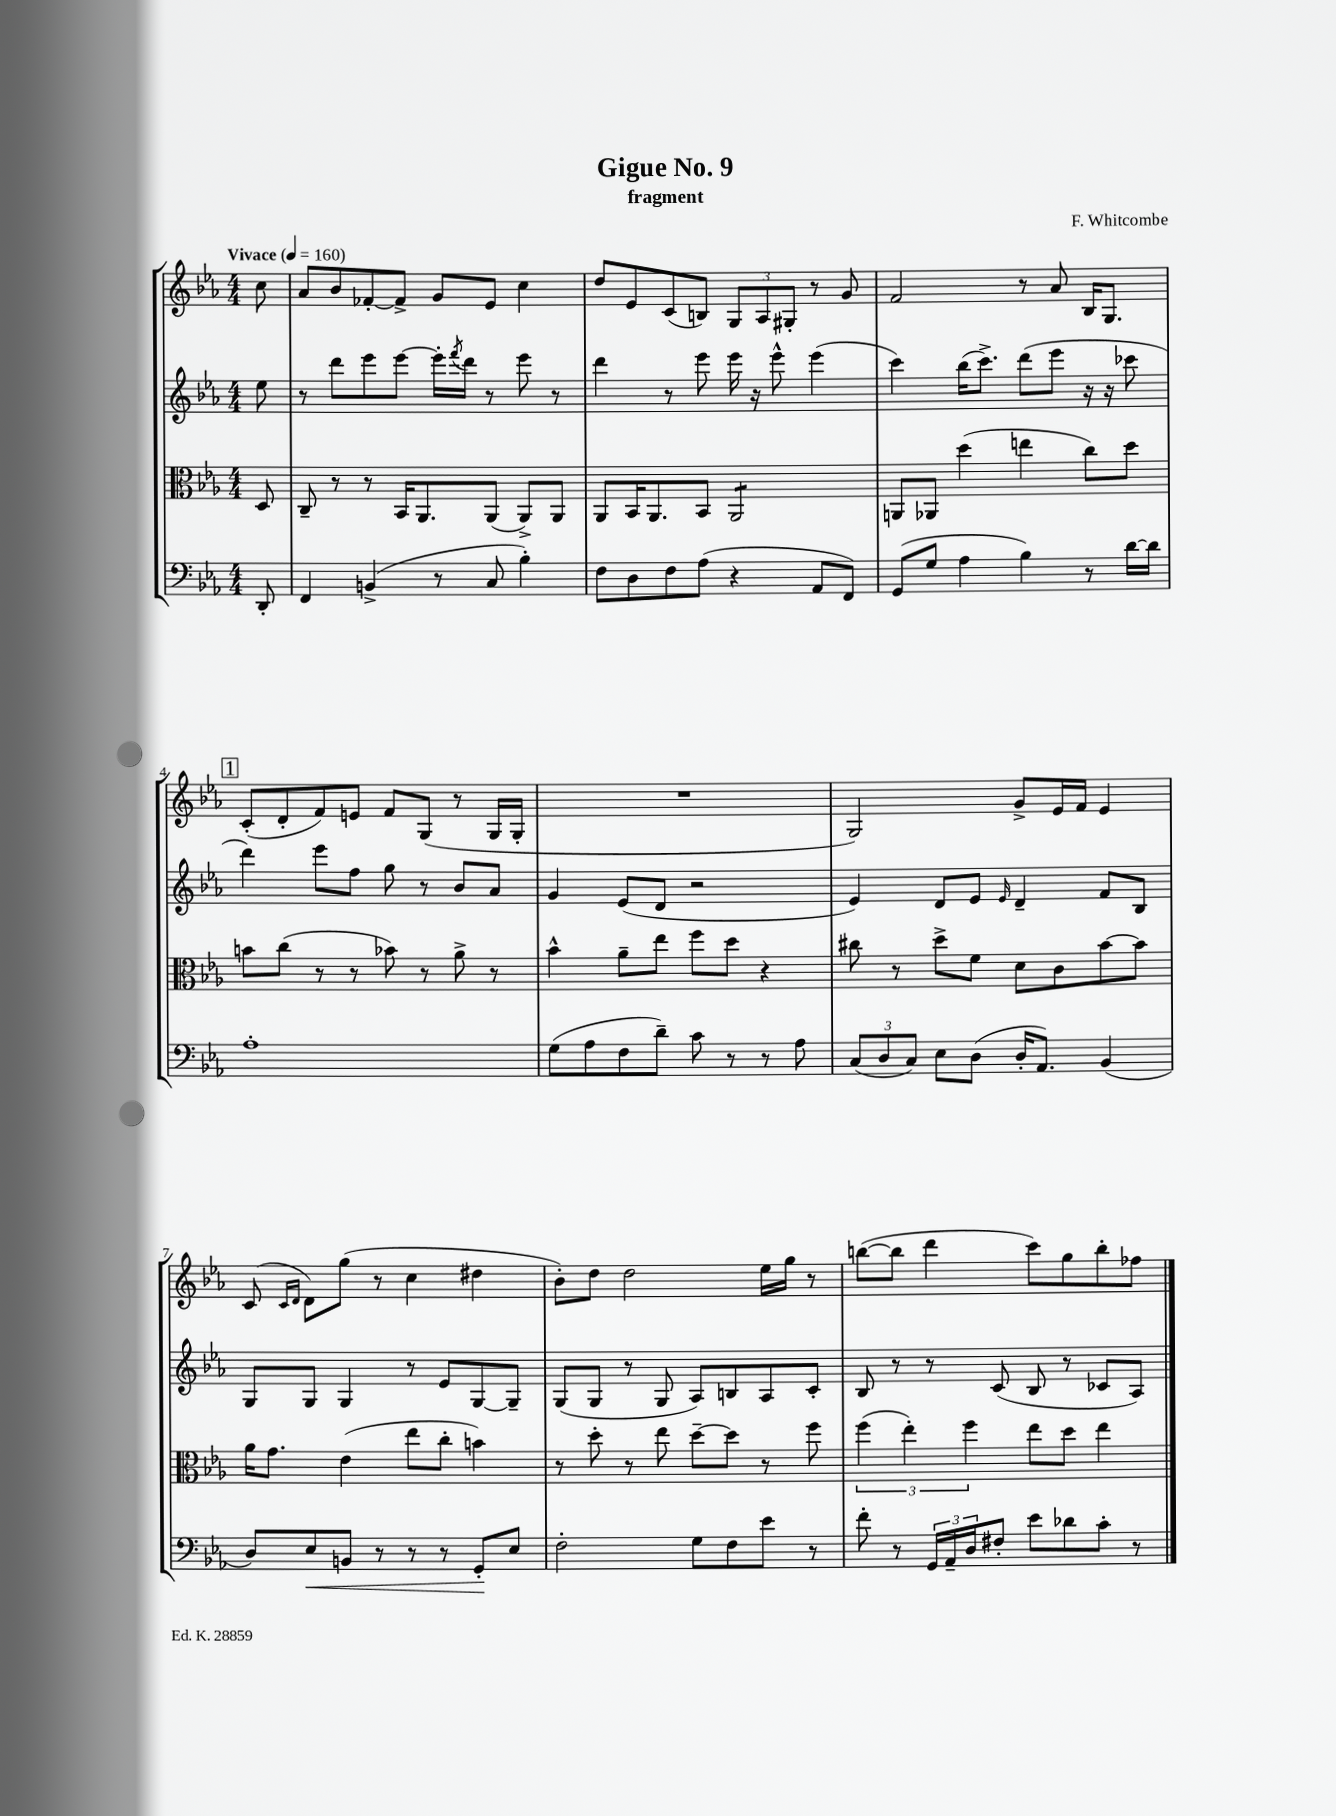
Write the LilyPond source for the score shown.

\header { title = "Gigue No. 9" composer = "F. Whitcombe" subtitle = "fragment" }
<<
\new StaffGroup <<
\new Staff = "s0" {
    \clef treble \key ees \major \numericTimeSignature \time 4/4 \partial 8 \tempo "Vivace" 4 = 160
    c''8 |
    aes'8 bes'8 fes'8~-. fes'8-> g'8 ees'8 c''4 |
    d''8 ees'8 c'8( b8) \tuplet 3/2 { g8 aes8 gis8-. } r8 g'8 |
    f'2 r8 aes'8 bes16 g8. |
    \mark \markup { \box "1" } c'8-.( d'8-. f'8) e'8 f'8 g8( r8 g16 g16-. |
    R1 |
    g2) g'8-> ees'16 f'16 ees'4 |
    c'8( \grace { c'16 d'16 } d'8) g''8( r8 c''4 dis''4 |
    bes'8-.) d''8 d''2 ees''16 g''16 r8 |
    b''8~( b''8 d'''4 c'''8) g''8 b''8-. fes''8 \bar "|." |
}
\new Staff = "s1" {
    \clef treble \key ees \major \numericTimeSignature \time 4/4 \partial 8
    ees''8 |
    r8 d'''8 ees'''8 ees'''8~ ees'''16-. \acciaccatura { f'''8 } d'''16 r8 ees'''8 r8 |
    d'''4 r8 ees'''8 ees'''16 r16 ees'''8-^ ees'''4( |
    c'''4) bes''16( c'''8.->) d'''8( ees'''8 r16 r16 ces'''8 |
    \mark \markup { \box "1" } d'''4) ees'''8 f''8 g''8 r8 bes'8 aes'8 |
    g'4 ees'8( d'8 r2 |
    ees'4) d'8 ees'8 \grace { ees'16 } d'4-- f'8 bes8 |
    g8 g8 g4 r8 ees'8 g8~ g8-- |
    g8( g8 r8 g8 aes8) b8 aes8 c'8-. |
    bes8 r8 r8 c'8( bes8 r8 ces'8 aes8) \bar "|." |
}
\new Staff = "s2" {
    \clef alto \key ees \major \numericTimeSignature \time 4/4 \partial 8
    d8 |
    c8-- r8 r8 bes,16 aes,8. aes,8( aes,8->) aes,8 |
    aes,8 bes,16 aes,8. bes,8 aes,2:8 |
    a,8 aes,8 d''4( e''4 c''8) d''8 |
    \mark \markup { \box "1" } b'8 c''8( r8 r8 bes'8) r8 aes'8-> r8 |
    bes'4-^ aes'8-- ees''8 f''8 d''8 r4 |
    cis''8 r8 d''8-> f'8 d'8 c'8 bes'8~ bes'8 |
    aes'16 g'8. ees'4( ees''8 c''8-. b'4) |
    r8 d''8-. r8 ees''8 d''8~-- d''8 r8 f''8 |
    \tuplet 3/2 { f''4( ees''4-.) f''4 } ees''8 d''8 ees''4 \bar "|." |
}
\new Staff = "s3" {
    \clef bass \key ees \major \numericTimeSignature \time 4/4 \partial 8
    d,8-. |
    f,4 b,4->( r8 c8 bes4-.) |
    f8 d8 f8 aes8( r4 aes,8 f,8) |
    g,8( g8 aes4 bes4) r8 d'16~ d'16 |
    \mark \markup { \box "1" } aes1-. |
    g8( aes8 f8 d'8--) c'8 r8 r8 aes8 |
    \tuplet 3/2 { c8( d8 c8) } ees8 d8( d16-. aes,8.) bes,4( |
    d8) ees8\< b,8 r8 r8 r8 g,8-.\! ees8 |
    f2-. g8 f8 ees'8 r8 |
    f'8-. r8 \tuplet 3/2 { g,16 aes,16-- d16 } fis8-. ees'8 des'8 c'8-. r8 \bar "|." |
}
>>
>>
